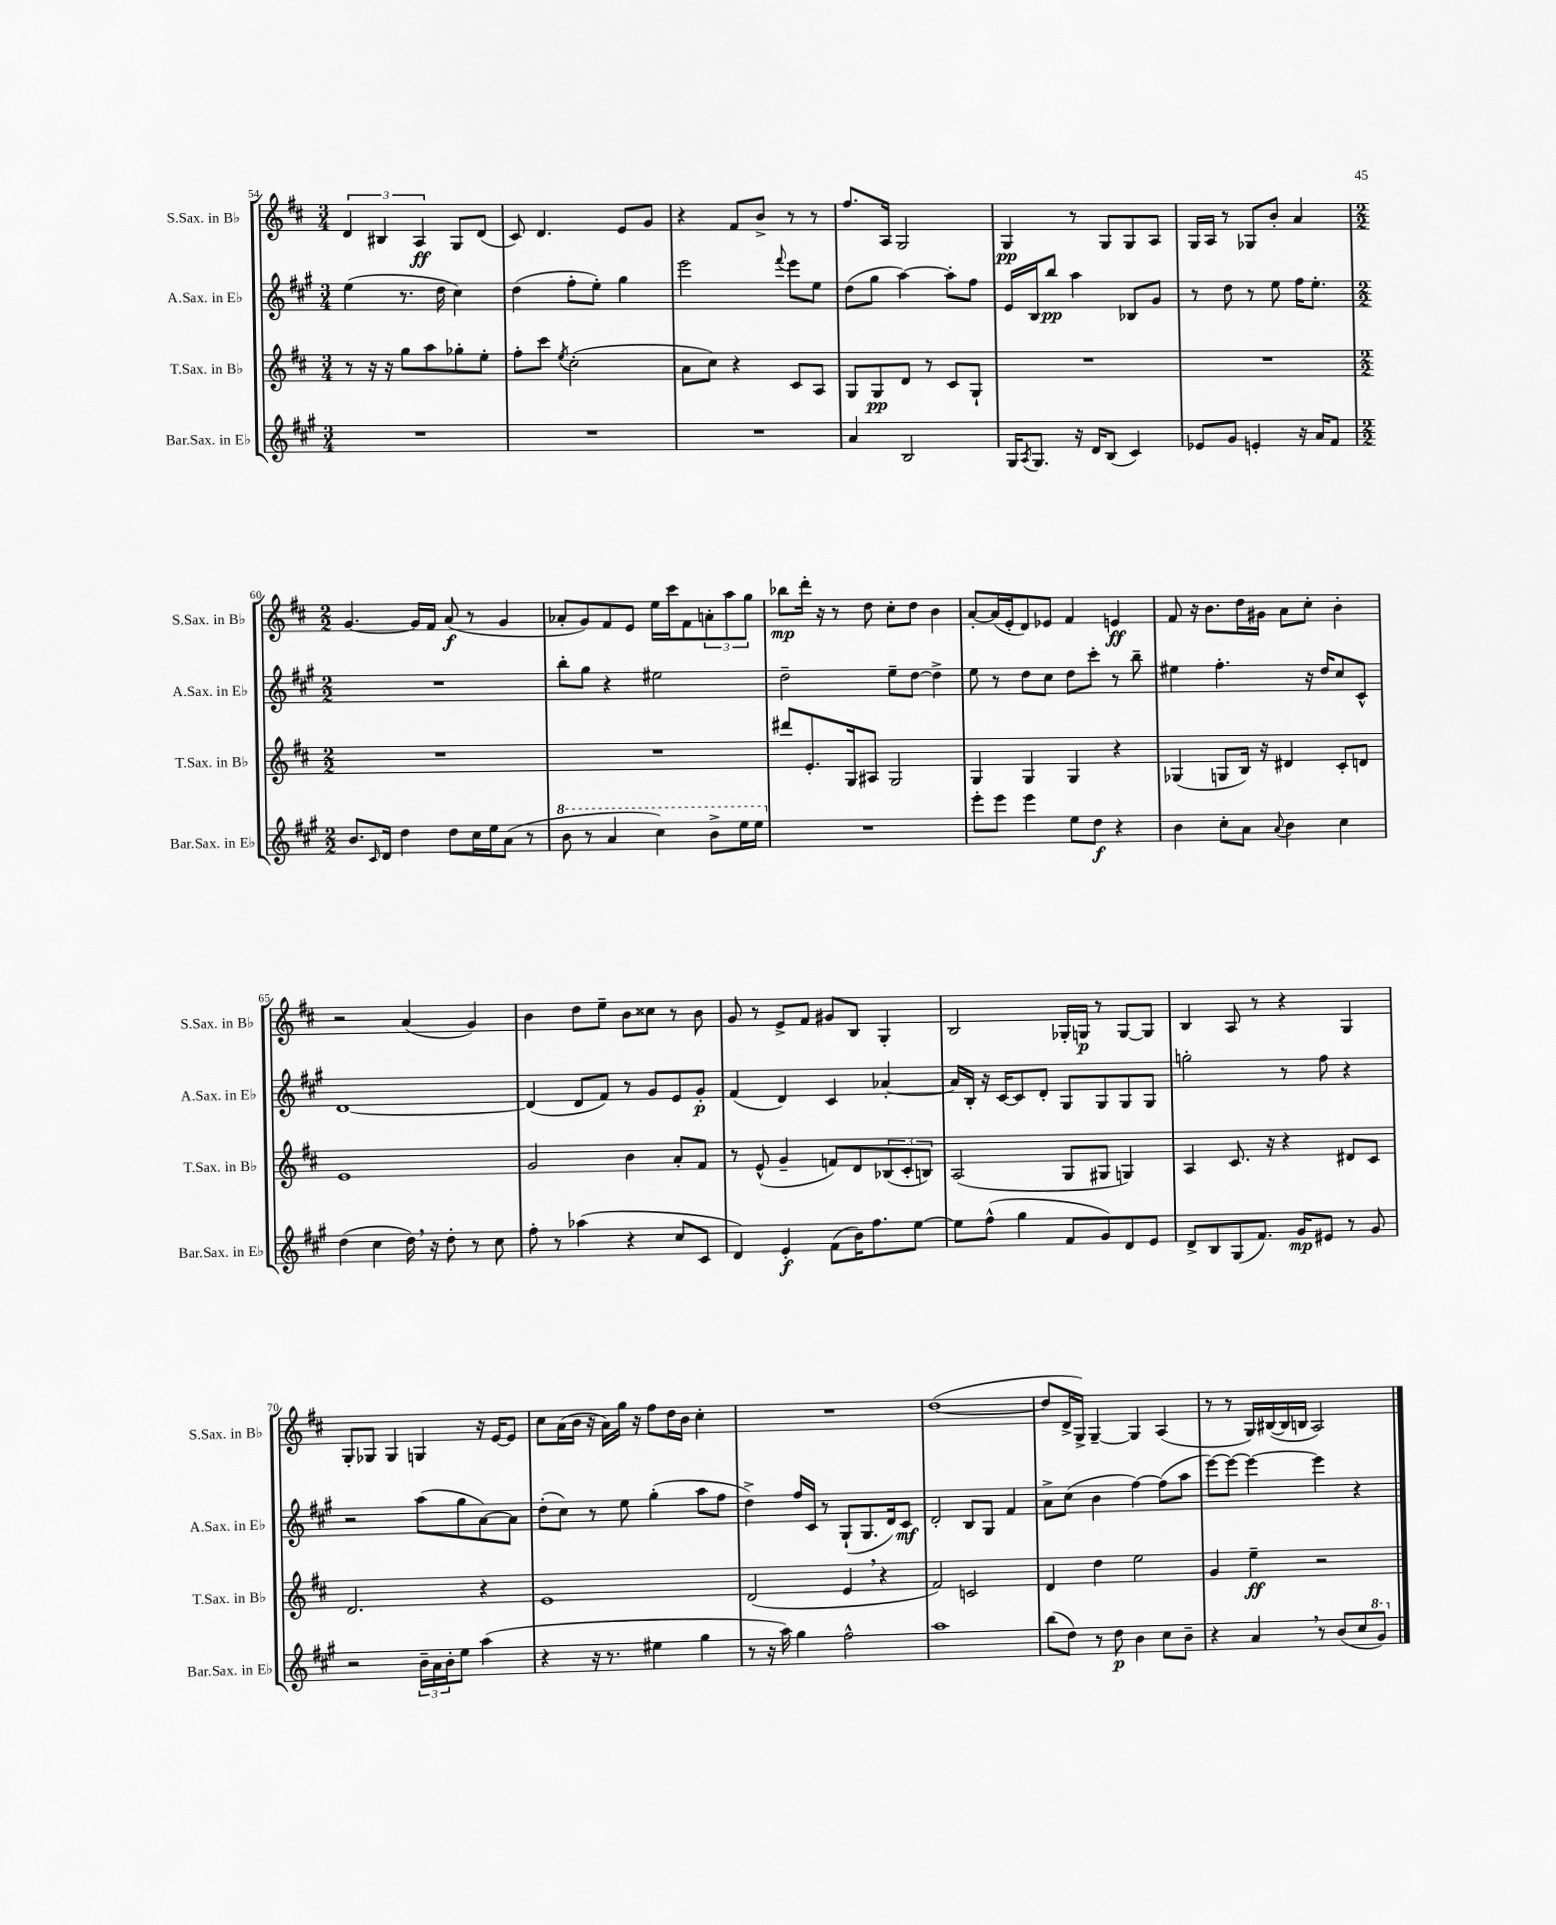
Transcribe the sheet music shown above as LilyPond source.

<<
\new StaffGroup <<
\new Staff = "s0" \with { instrumentName = "S.Sax. in Bb" shortInstrumentName = "S.Sax. in Bb" } {
    \clef treble \key d \major \numericTimeSignature \time 3/4
    \tuplet 3/2 { d'4 bis4 a4\ff } g8 d'8( |
    cis'8) d'4. e'8 g'8 |
    r4 fis'8 b'8-> r8 r8 |
    fis''8. a16 g2 |
    g4\pp r8 g8 g8 a8 |
    g16 a16 r8 ges8 b'8-. a'4 |
    \numericTimeSignature \time 2/2 g'4.~ g'16 fis'16 a'8\f( r8 g'4 |
    aes'8-. g'8) fis'8 e'8 e''16 cis'''16 fis'8 \tuplet 3/2 { a'8-. a''8 g''8 } |
    bes''8\mp d'''16-. r16 r8 d''8 cis''8-. d''8 b'4 |
    a'8~-. a'16( e'16-. d'8) ees'8 fis'4 e'4\ff |
    fis'8 r16 b'8. d''16 gis'16 a'8 cis''8-. b'4-. |
    r2 a'4( g'4) |
    b'4 d''8 e''8-- b'8 cisis''8 r8 b'8 |
    g'8 r8 e'8-> fis'8 gis'8 b8 g4-. |
    b2 ges16-. g16\p r8 g8~ g8 |
    b4 a8 r8 r4 g4 |
    g8-. ges8 ges4 g4 r16 e'16~ e'8 |
    cis''8 a'16( b'16 r16 a'16) g''16 r16 fis''8 d''16 b'16 cis''4-. |
    R1 |
    d''1~( |
    d''8 d'16-> g16->) g4~-- g4 a4( |
    r8 r8 g16) bis16~( bis16 b16 a2) \bar "|." |
}
\new Staff = "s1" \with { instrumentName = "A.Sax. in Eb" shortInstrumentName = "A.Sax. in Eb" } {
    \clef treble \key a \major \numericTimeSignature \time 3/4
    e''4( r8. d''16 cis''4) |
    d''4( fis''8-. e''8-.) gis''4 |
    e'''2 \appoggiatura { fis'''8 } e'''8 e''8 |
    d''8( gis''8 a''4~) a''8-. fis''8 |
    e'16 b16 b''8\pp a''4 bes8 gis'8 |
    r8 d''8 r8 e''8 fis''16 e''8.-. |
    \numericTimeSignature \time 2/2 R1 |
    b''8-. gis''8 r4 eis''2 |
    d''2-- e''8-- d''8~ d''4-> |
    e''8 r8 d''8 cis''8 d''8 cis'''8-. r8 b''8-- |
    eis''4 fis''4.-. r16 d''16 cis''8 cis'8-^ |
    d'1~ |
    d'4( d'8 fis'8) r8 gis'8 e'8 gis'8-.\p |
    fis'4( d'4) cis'4 aes'4~-. |
    aes'16 b16-. r16 cis'16~ cis'8 d'8-. gis8 gis8 gis8 gis8 |
    g''2-. r8 fis''8 r4 |
    r2 a''8( gis''8 a'8~) a'8 |
    d''8-.( cis''8) r8 e''8 gis''4-.( a''8 fis''8 |
    d''4->) fis''16 cis'16 r8 gis8-!( gis8. d'16) cis'8\mf |
    d'2-. b8 gis8 fis'4 |
    a'8-> cis''8( b'4 fis''4~) fis''8( a''8 |
    e'''8~) e'''8~ e'''4~ e'''4 r4 \bar "|." |
}
\new Staff = "s2" \with { instrumentName = "T.Sax. in Bb" shortInstrumentName = "T.Sax. in Bb" } {
    \clef treble \key d \major \numericTimeSignature \time 3/4
    r8 r16 r16 g''8 a''8 ges''8-. e''8-. |
    fis''8-. cis'''8 \acciaccatura { e''8 } cis''2-.( |
    a'8 cis''8) r4 cis'8 a8 |
    g8 g8\pp d'8 r8 cis'8 g8-! |
    R2. |
    R2. |
    \numericTimeSignature \time 2/2 R1 |
    R1 |
    dis'''8 e'8.-. g16 ais8 g2 |
    g4 g4 g4 r4 |
    ges4( g8 b16) r16 dis'4 cis'8-. d'8 |
    e'1 |
    g'2 b'4 a'8-. fis'8 |
    r8 e'8-^( g'4-- f'8) d'8 \tuplet 3/2 { bes8( cis'8-. b8) } |
    a2( g8 gis8 g4) |
    a4 cis'8. r16 r4 dis'8 cis'8 |
    d'2. r4 |
    e'1 |
    d'2( e'4 \breathe r4 |
    fis'2) c'2 |
    d'4 d''4 e''2 |
    g'4 e''4--\ff r2 \bar "|." |
}
\new Staff = "s3" \with { instrumentName = "Bar.Sax. in Eb" shortInstrumentName = "Bar.Sax. in Eb" } {
    \clef treble \key a \major \numericTimeSignature \time 3/4
    R2. |
    R2. |
    R2. |
    a'4 b2 |
    gis16 \acciaccatura { a8 } gis8. r16 d'16 b8( cis'4) |
    ees'8 gis'8 e'4-. r16 a'16 fis'8 |
    \numericTimeSignature \time 2/2 b'8. \grace { cis'16 } d'16 d''4 d''8 cis''16 e''16 a'8( r8 |
    \ottava #1 b''8 r8 a''4 cis'''4) b''8-> e'''16 e'''16 \ottava #0 |
    R1 |
    e'''8-. e'''8 e'''4 e''8 d''8\f r4 |
    b'4 cis''8-. a'8 \appoggiatura { a'8 } b'4 cis''4 |
    d''4( cis''4 d''16) \breathe r16 d''8-. r8 cis''8 |
    fis''8-. r8 aes''4( r4 cis''8 cis'8 |
    d'4) e'4-.\f fis'8( b'16) fis''8. e''8~ |
    e''8 fis''8-^( gis''4 fis'8 gis'8) d'8 e'8 |
    d'8-> b8 gis8( fis'8.) gis'16\mp eis'8 r8 gis'8 |
    r2 \tuplet 3/2 { b'16-- a'16 b'16-. } e''8 a''4( |
    r4 r16 r8. eis''4 gis''4 |
    r8 r16 a''16) gis''4 fis''2-^ |
    a''1 |
    b''8( d''8) r8 d''8\p b'4 cis''8 b'8-- |
    r4 a'4 \breathe r8 b'8( cis''8 \ottava #1 gis''8) \ottava #0 \bar "|." |
}
>>
>>
\layout { \context { \Score currentBarNumber = #54 } }
